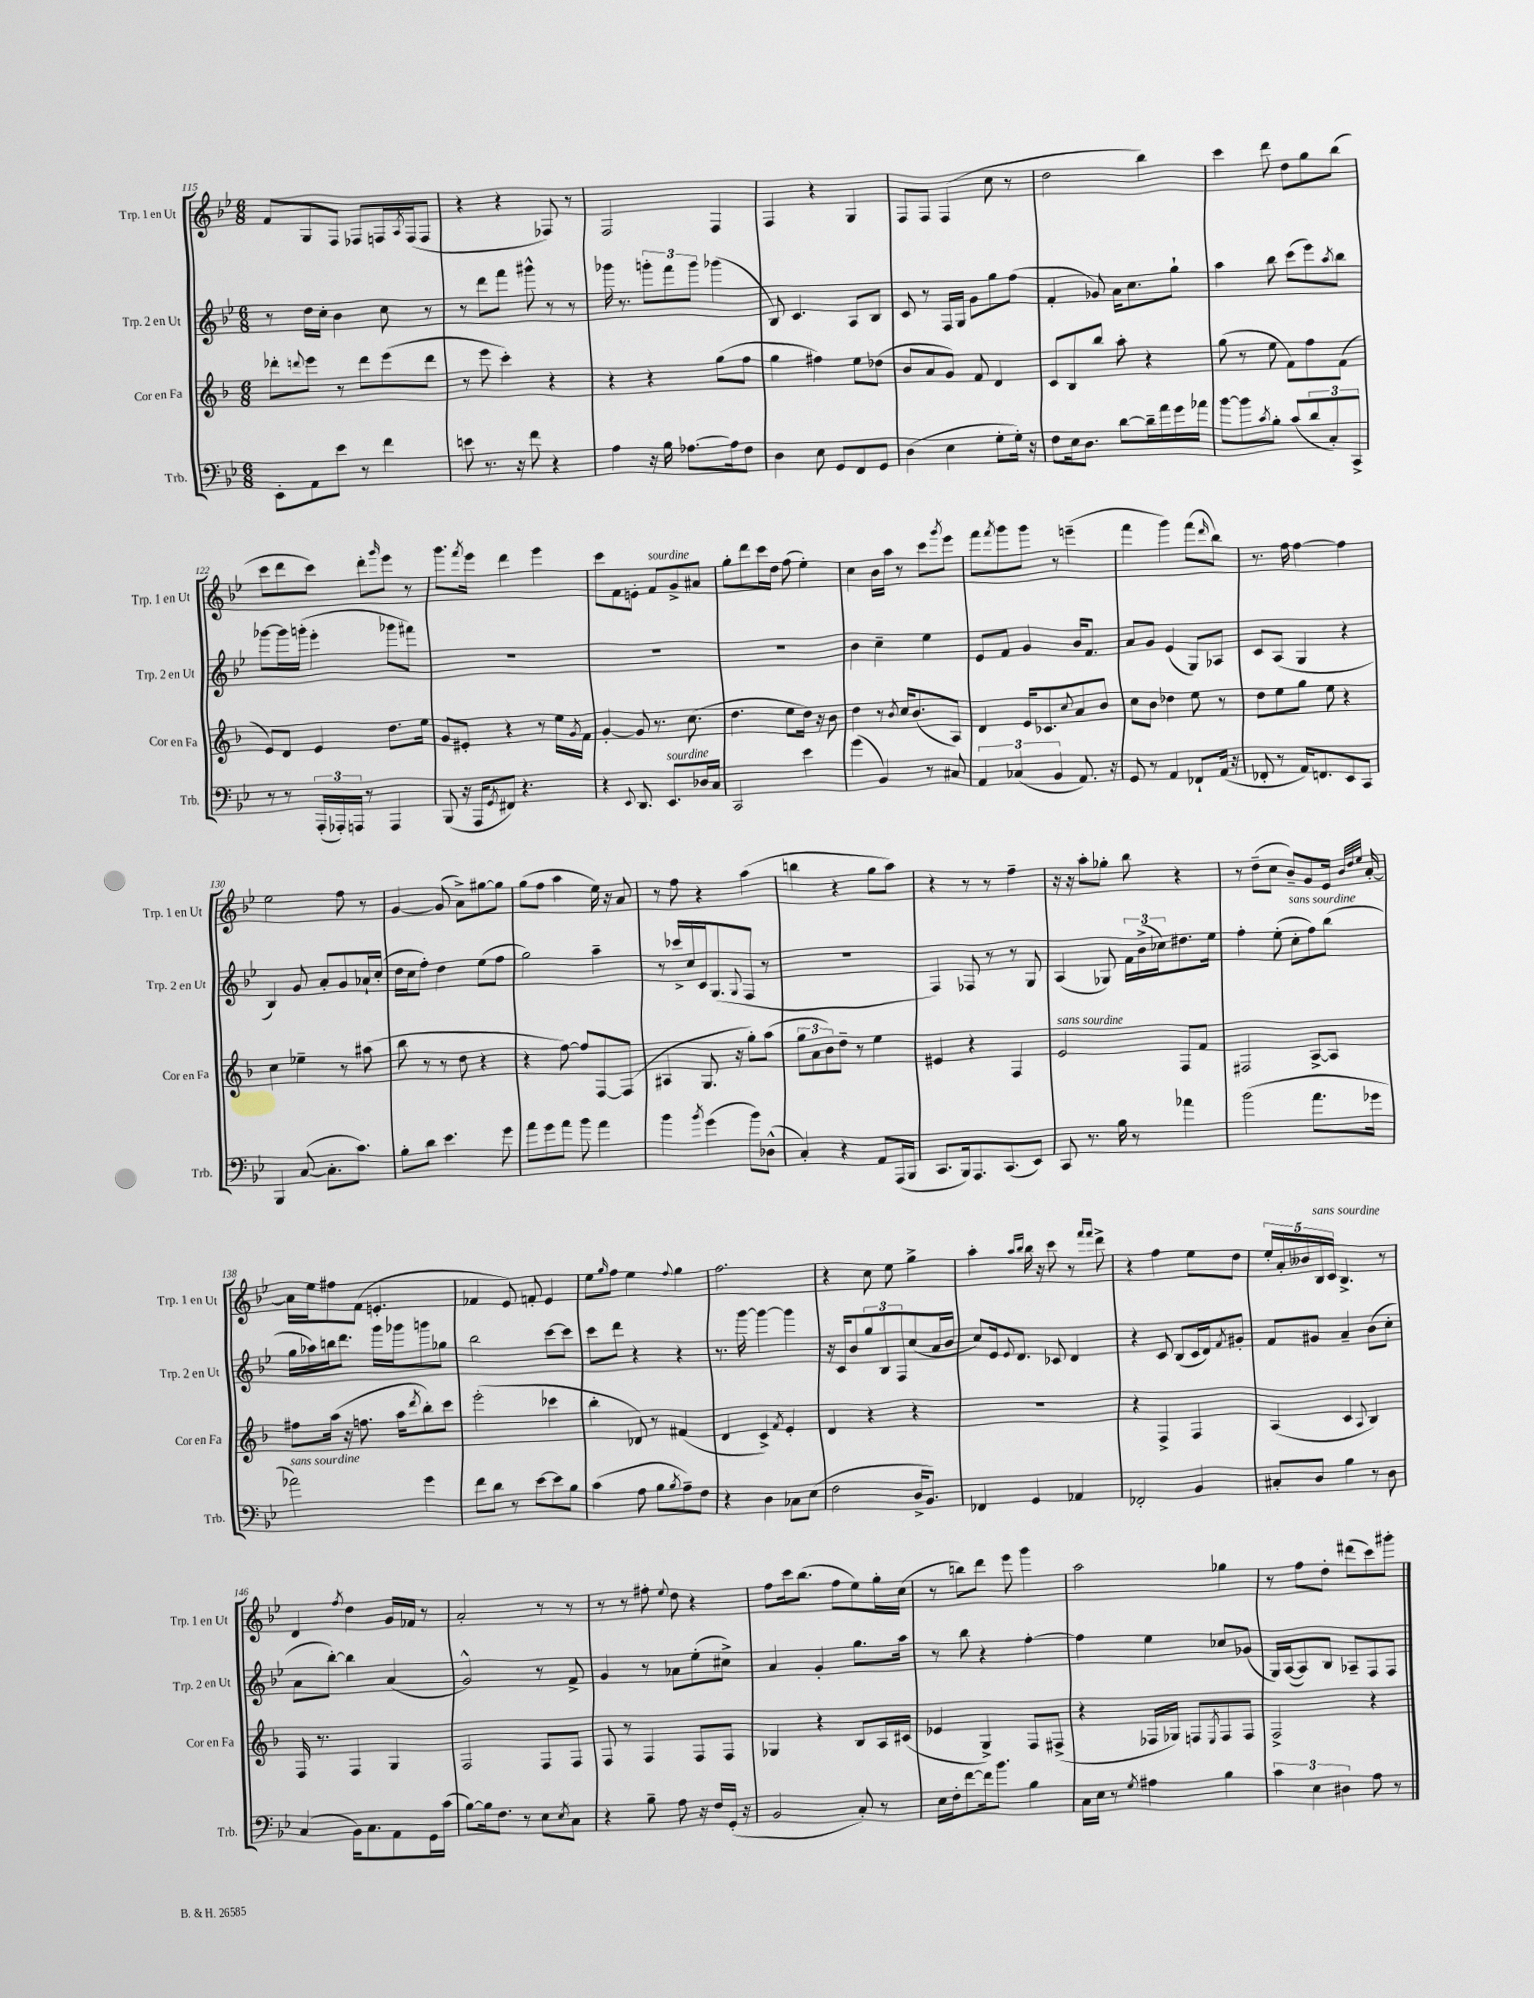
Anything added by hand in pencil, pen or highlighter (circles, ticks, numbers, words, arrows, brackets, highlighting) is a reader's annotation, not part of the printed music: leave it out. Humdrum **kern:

**kern	**kern	**kern	**kern
*staff4	*staff3	*staff2	*staff1
*clefF4	*clefG2	*clefG2	*clefG2
*k[b-e-]	*k[b-]	*k[b-e-]	*k[b-e-]
*M6/8	*M6/8	*M6/8	*M6/8
8EE-'\L	8ddd-'\L	8r	8f/L
.	8qqddd/	.	.
8AA\	8eee\J	16dd\LL	8G/
.	.	16cc'\JJ	.
8e-\J	8r	4b-\	8F/J
8r	8ddd\L	.	8F-/L
4f\	(8eee\	8cc\	16F/L
.	.	.	8qA/
.	.	.	(16F/J
.	8ddd\J	8r	8F/J
=	=	=	=
8e\	8r	8r	4r
8.r	8eee\	8ddd\L	.
.	4ccc'\)	8fff\J	4r
16r	.	.	.
8f\	.	8ggg#^^\	.
4r	4r	8r	8F-/)
.	.	8r	8r
=	=	=	=
4A\	4r	16ggg-\	2F/
.	.	8.r	.
16r	4r	12ggg'\L	.
16B-\	.	.	.
.	.	12fff\	.
[8.A-\L	.	.	.
.	.	12ggg\J	.
.	(8gg\L	(4ggg-\	4F/
16A-\]k	.	.	.
8F\J	8ff\J	.	.
=	=	=	=
4D\	4gg\	8B-/)	4F/
.	.	4.c/	.
8E-\	4ff#\)	.	4r
8GG/L	.	.	.
8FF/	8ee\L	8A/L	4G/
8GG/J	(8dd-\J	8B-/J	.
=	=	=	=
(4D\	8b-/L	8c/	8F/L
.	8a/	8r	8F/J
4E-\	8g/J)	16F/LL	(4F/
.	.	16G/JJ	.
.	8f/	8g\L	.
8G'\L	4d/	8gg\	8cc\
16G'\Jk)	.	(8ff\J	8r
16r	.	.	.
=	=	=	=
8F\L	8c/L	4f'/	2dd\
16E-\k	8B-/	.	.
8.D\J	.	.	.
.	8bb-/J	8g-/)	.
[8d\L	8aa'\	16a\LK	.
.	.	8.cc\	.
16d~\]L	4r	.	4bb-\)
16a\	.	.	.
16g\	.	8gg`\J	.
16a-\JJ	.	.	.
=	=	=	=
[8b-\L	(8gg\	4aa\	4ccc\
8b-\]	8r	.	.
8qc/	.	.	.
8B-'\J	8ee\	8bb-\	8ddd\
(8c/L	8f\L)	(8ccc\L	8dd\L
12d/	8ff\	8eee-\)	8gg\
12C'/)	.	.	.
.	.	8qaa/	.
.	(8f\J	8bb-\J	(8bb-\J
12CC^/J	.	.	.
=	=	=	=
8r	8e/L)	[8ggg-\L	8ccc\L
8r	8d/J	16ggg-\]L	8ddd\
.	.	(16ggg'\JJ	.
(24AAA'/LL	4e/	4eee-'\	8ccc\J)
24AAA-'/)	.	.	.
24AAA/JJ	.	.	.
8r	.	.	8ddd'\L
.	.	.	16qqggg/
4AAA/	8.dd\L	8ggg-\L	8eee-\J
.	.	8fff#\J)	8r
.	16ee\Jk	.	.
=	=	=	=
(8BBB-/	8g/L	2.r	8.ggg\L
16r	8e#'/J	.	.
.	.	.	8qfff/
16AAA/LK	.	.	16eee-\Jk
8qGG/	.	.	.
8FF#/J)	4r	.	4ddd\
4.r	.	.	.
.	8r	.	4eee-\
.	16ee\LL	.	.
.	8qg/	.	.
.	16f\JJ	.	.
=	=	=	=
4r	[4g'/	2.r	8ccc\L
.	.	.	8f\
8qqEE-/	.	.	.
8.DD/	8g/]	.	8e'\J
.	8.r	.	8f/L
8.EE-/L	.	.	.
.	.	.	8g^/
.	(8.cc\	.	.
16D-/L	.	.	8a#/J
16C/JJ	.	.	.
=	=	=	=
2CC/	4.dd\	2.r	8gg'\L
.	.	.	8ddd\
.	.	.	16ccc\L
.	.	.	16dd\JJ
.	8ee\L	.	(8ff\
4e-\	16dd\Jk)	.	4ee-'\)
.	16r	.	.
.	8b-\	.	.
=	=	=	=
(4g\	4dd\	4b-\	4cc\
4BB-/)	8r	4cc~\	16b-\LL
.	.	.	16aa\JJ
.	8qb-/	.	.
.	16cc/LK	.	8r
.	(8.b-/	.	.
8r	.	4ee-\	8ccc\L
.	.	.	8qggg/
8C#/	8A/J)	.	8eee-\J
=	=	=	=
6AA/	4d/	8e-/L	8fff\L
.	.	.	8qfff/
.	.	8f/J	8ggg\
(6C-/	.	.	.
.	16e/LK	4g/	8ggg\J
.	8.c-/	.	.
6BB-/	.	.	.
.	.	.	8r
.	8qqcc/	.	.
8.AA/)	8a/	16b-/LK	(4eee~\
.	.	8.f/J	.
.	8b-/J	.	.
16r	.	.	.
=	=	=	=
8GG/	8cc\L	8a/L	4fff\
8r	8b-\J	8g/J	.
4AA/	4dd-\	(4e-/	4ggg\)
8FF-`/L	8ee\	8G/L)	(8fff\L
.	.	.	16qqddd/
(16AA/Jk	8r	8A-/J	8bb-\J)
16r	.	.	.
=	=	=	=
8FF-'/	8dd\L	8c/L	8.r
8r	8ee\	(8A/J	.
.	.	.	16ff\
16AA/LK)	8gg\J	4G/	[4ff\
8.FF/	.	.	.
.	8ee\	.	.
8EE-/	4r	4r	4ff\]
8CC/J	.	.	.
=	=	=	=
4BBB-/	4cc\	4B-/)	2ee-\
([8C/	4ee-~\	8g/	.
8.C'\]L	.	8a'/L	.
.	8r	8g/	8ff\
8.c\J)	.	.	.
.	(8aa#\	16a-`/L	8r
.	.	(16cc'/JJ	.
=	=	=	=
8B-'\L	8bb-\	16dd\LL	[4g/
.	.	16cc\J	.
8d\J	8r	8ff'\J)	.
4.e-\	8r	4dd\	(8g/]
.	8dd\	.	8a^\L)
.	4r	(8ee-\L	[8gg#\
8g\	.	8ff\J	8gg#\]J
=	=	=	=
8a\L	4r	2gg\)	(8gg\L
8g\	.	.	8ff\J
8a\J	[8ff\)	.	4aa\
8b-\	8ff/]L	.	.
4a\	[8F/	4aa~\	16ee-\)
.	.	.	16r
.	(8F/]J	.	8a/
=	=	=	=
4b-\	4A#/	8r	8r
.	.	16ccc-^/LL	8ff\
.	.	16cc/	.
8qb-/	.	.	.
(4g\	8.G/	16c/J	4r
.	.	(8.G/	.
.	16r	.	.
.	.	8qqG/	.
8b-\L)	8gg'\L)	8F/J	(4aa\
(8D-^^\J	(8aa\J	8r	.
=	=	=	=
4C'/)	12gg\L	2.r	4bb\
.	12a\	.	.
.	12b-\)	.	.
4r	8dd~\J	.	4r
.	8r	.	.
8AA/L	4ee\	.	8gg\L
(16AAA/L	.	.	8aa\J)
16BBB-/JJ	.	.	.
=	=	=	=
8.CC/L	4e#/	4F/)	4r
16BBB-/k)	.	.	.
8.AAA/	4r	8F-/	8r
.	.	8r	8r
(8.CC/	.	.	.
.	4F/	8r	4ff~\
8EE-/J)	.	8G/	.
=	=	=	=
8CC/	2e/	(4A/	16r
.	.	.	16r
8.r	.	.	8aa'\L
.	.	8G-/)	8gg-'\J
16B-\	.	.	.
8r	.	24f\LL	8bb-\
.	.	(24b-^\	.
.	.	24cc-\J)	.
4a-\	8F/L	8.dd#\	4r
.	8f/J	.	.
.	.	16ee-\Jk	.
=	=	=	=
(2b-\	2F#/	4ff'\	8r
.	.	.	(8dd~\L
.	.	(8ee-'\	8cc\J
.	.	8cc'\L	8b-~/L)
8.a\L	[8A^/L	8ff\)	8g/
.	8A/]J	(8bb-\J	16e-/Jk
.	.	.	32qqb-/LLL
.	.	.	32qqdd/
.	.	.	32qqee-/JJJ
16g-\Jk	.	.	[16a'/
=	=	=	=
2a-\)	8ff#\L	16gg\LL	16a\]LL
.	.	16aa-\)	16ee-\J
.	(16aa\Jk	16bb\J	8ff#\
.	16r	8.ddd\J	.
.	8.ff\	.	(8f\J
.	.	16ggg\LL	4.e'/
.	16aa\LK	16ggg-\J	.
.	8qddd/	.	.
4g\	8bb-'\)	8ggg\	.
.	8ccc\J	8gg-\J	.
=	=	=	=
8f\L	(2eee'\	2bb-\	4f-/
8d\J	.	.	.
8r	.	.	8e-/)
[8e-\L	.	.	8f'/
8e-\]	4ccc-\	[8ccc\L	4e-/
8B-\J	.	8ccc\]J	.
=	=	=	=
(4c\	4bb-'\	8ccc\L	8ee-\L
.	.	.	16qqgg/
.	.	8ddd\J	8ff\J
8A\	8d-/)	4r	4ee-\
8B-\L	8r	.	.
8qB-/	.	.	8qqff/
8A~\)	(4f#/	4r	4gg\
8F\J	.	.	.
=	=	=	=
4r	4d/	8.r	2.ff\
.	.	[16ggg\	.
4D\	4c^/)	4ggg\_	.
.	8qf/	.	.
8C-\L	4e'/	4ggg\]	.
(8E-\J	.	.	.
=	=	=	=
2F\	4d/	16r	4r
.	.	16c/LK	.
.	.	8b-/	.
.	4r	12gg/	8cc\
.	.	12B-/	.
.	.	.	8ee-\
.	.	12F/	.
16D^/LK	4r	(8cc/	4gg^\
8.BB-/J)	.	.	.
.	.	16a/L	.
.	.	16b-/JJ	.
=	=	=	=
4FF-/	2.r	8cc/L)	4aa'\
.	.	16e-/k	.
.	.	8qqe-/	.
.	.	8.d/J	.
.	.	.	16qqaa/LL
.	.	.	16qqbb-/JJ
4GG/	.	.	16bb-\
.	.	.	16r
.	.	8c-/	8ccc\
4AA-/	.	4d/	8r
.	.	.	16qqfff/LL
.	.	.	16qqfff/JJ
.	.	.	8ddd^\
=	=	=	=
2FF-'/	4r	4r	4r
.	4F^/	8c/	4ff\
.	.	(8B-/L	.
4BB-/	4F/	16c/L	8ee-\L
.	.	16d/J)	.
.	.	8qf/	.
.	.	8g#'/J	8dd\J
=	=	=	=
8C#'/L	(4A/	8f/L	20ee-'/LL
.	.	.	20a'/
.	.	.	20b--/
8D/J	.	8g#/J	.
.	.	.	20B-/
.	.	.	20c/JJ
4B-\	4c/	4a~/	4.B-^/
.	8qqA/	.	.
8r	4B-/)	(8b-\L	.
8D\	.	8cc'\J	8r
=	=	=	=
(4C/	16F/	8a\L	4d/
.	8.r	.	.
.	.	[8bb-'\J)	.
.	.	.	8qff/
16BB-\LK)	4F/	4bb-\]	4dd\
8.C\	.	.	.
8AA\	4G/	(4a/	16g/LL
.	.	.	16f-/JJ
16GG\L	.	.	8r
(16c\JJ	.	.	.
=	=	=	=
[8B-\L)	2F/	2g^^/)	2a'/
16B-\]k	.	.	.
8.F\J	.	.	.
8r	.	.	.
8E-\L	8F/L	8r	8r
8qE-/	.	.	.
8C\J	8F/J	8f^/	8r
=	=	=	=
4r	8F/	4g/	8r
.	8r	.	8r
8B-~\	4F/	8r	8ff#'\
.	.	.	8qqee-/
8A\	.	8a-\L	8dd\
16r	8F/L	(8ee-'\	4r
16F/LL	.	.	.
(16GG'/JJ	8F/J	8cc#^\J)	.
16r	.	.	.
=	=	=	=
2BB-/	4G-/	4a/	8ff\L
.	.	.	16ccc\k
.	.	.	(8.bb-\J
.	4r	4g'/	.
.	.	.	8ff\L
8C'/)	8B-/L	8.gg\L	8ee-\)
8r	16A/L	.	16gg'\L
.	(16c#/JJ	16aa\Jk	(16cc\JJ
=	=	=	=
16E-\LL	4e-/	8r	8r
16F'\J	.	.	.
[8f\	.	8bb-\	8bb\L)
16f\]k	4G^/)	4r	8ddd\J
8.b-\J	.	.	.
.	.	.	8eee-\
4B-\	8F/L	[4ff'\	4ggg\
.	(8F#^/J	.	.
=	=	=	=
16C\LL	4r	4ff\]	2aa\
16E-\JJ	.	.	.
8r	.	.	.
8qG/	.	.	.
4A#\	16F-/LL	4ee-\	.
.	16G-/JJ)	.	.
.	8F/L	.	.
.	8qE/	.	.
4B-\	8F/	8cc-/L	4gg-\
.	8F/J	(8g-/J	.
=	=	=	=
6c\	2F^/	16G/LL)	8r
.	.	([16A/J	.
.	.	8A/])	8ff\L
6E-\	.	.	.
.	.	8B-/J	8dd'\J
6D#\	.	.	.
.	.	8A-~/L	(8ddd#\L
8A\	4r	8F/	8ccc\)
8r	.	8F/J	8ggg#'\J
==	==	==	==
*-	*-	*-	*-
